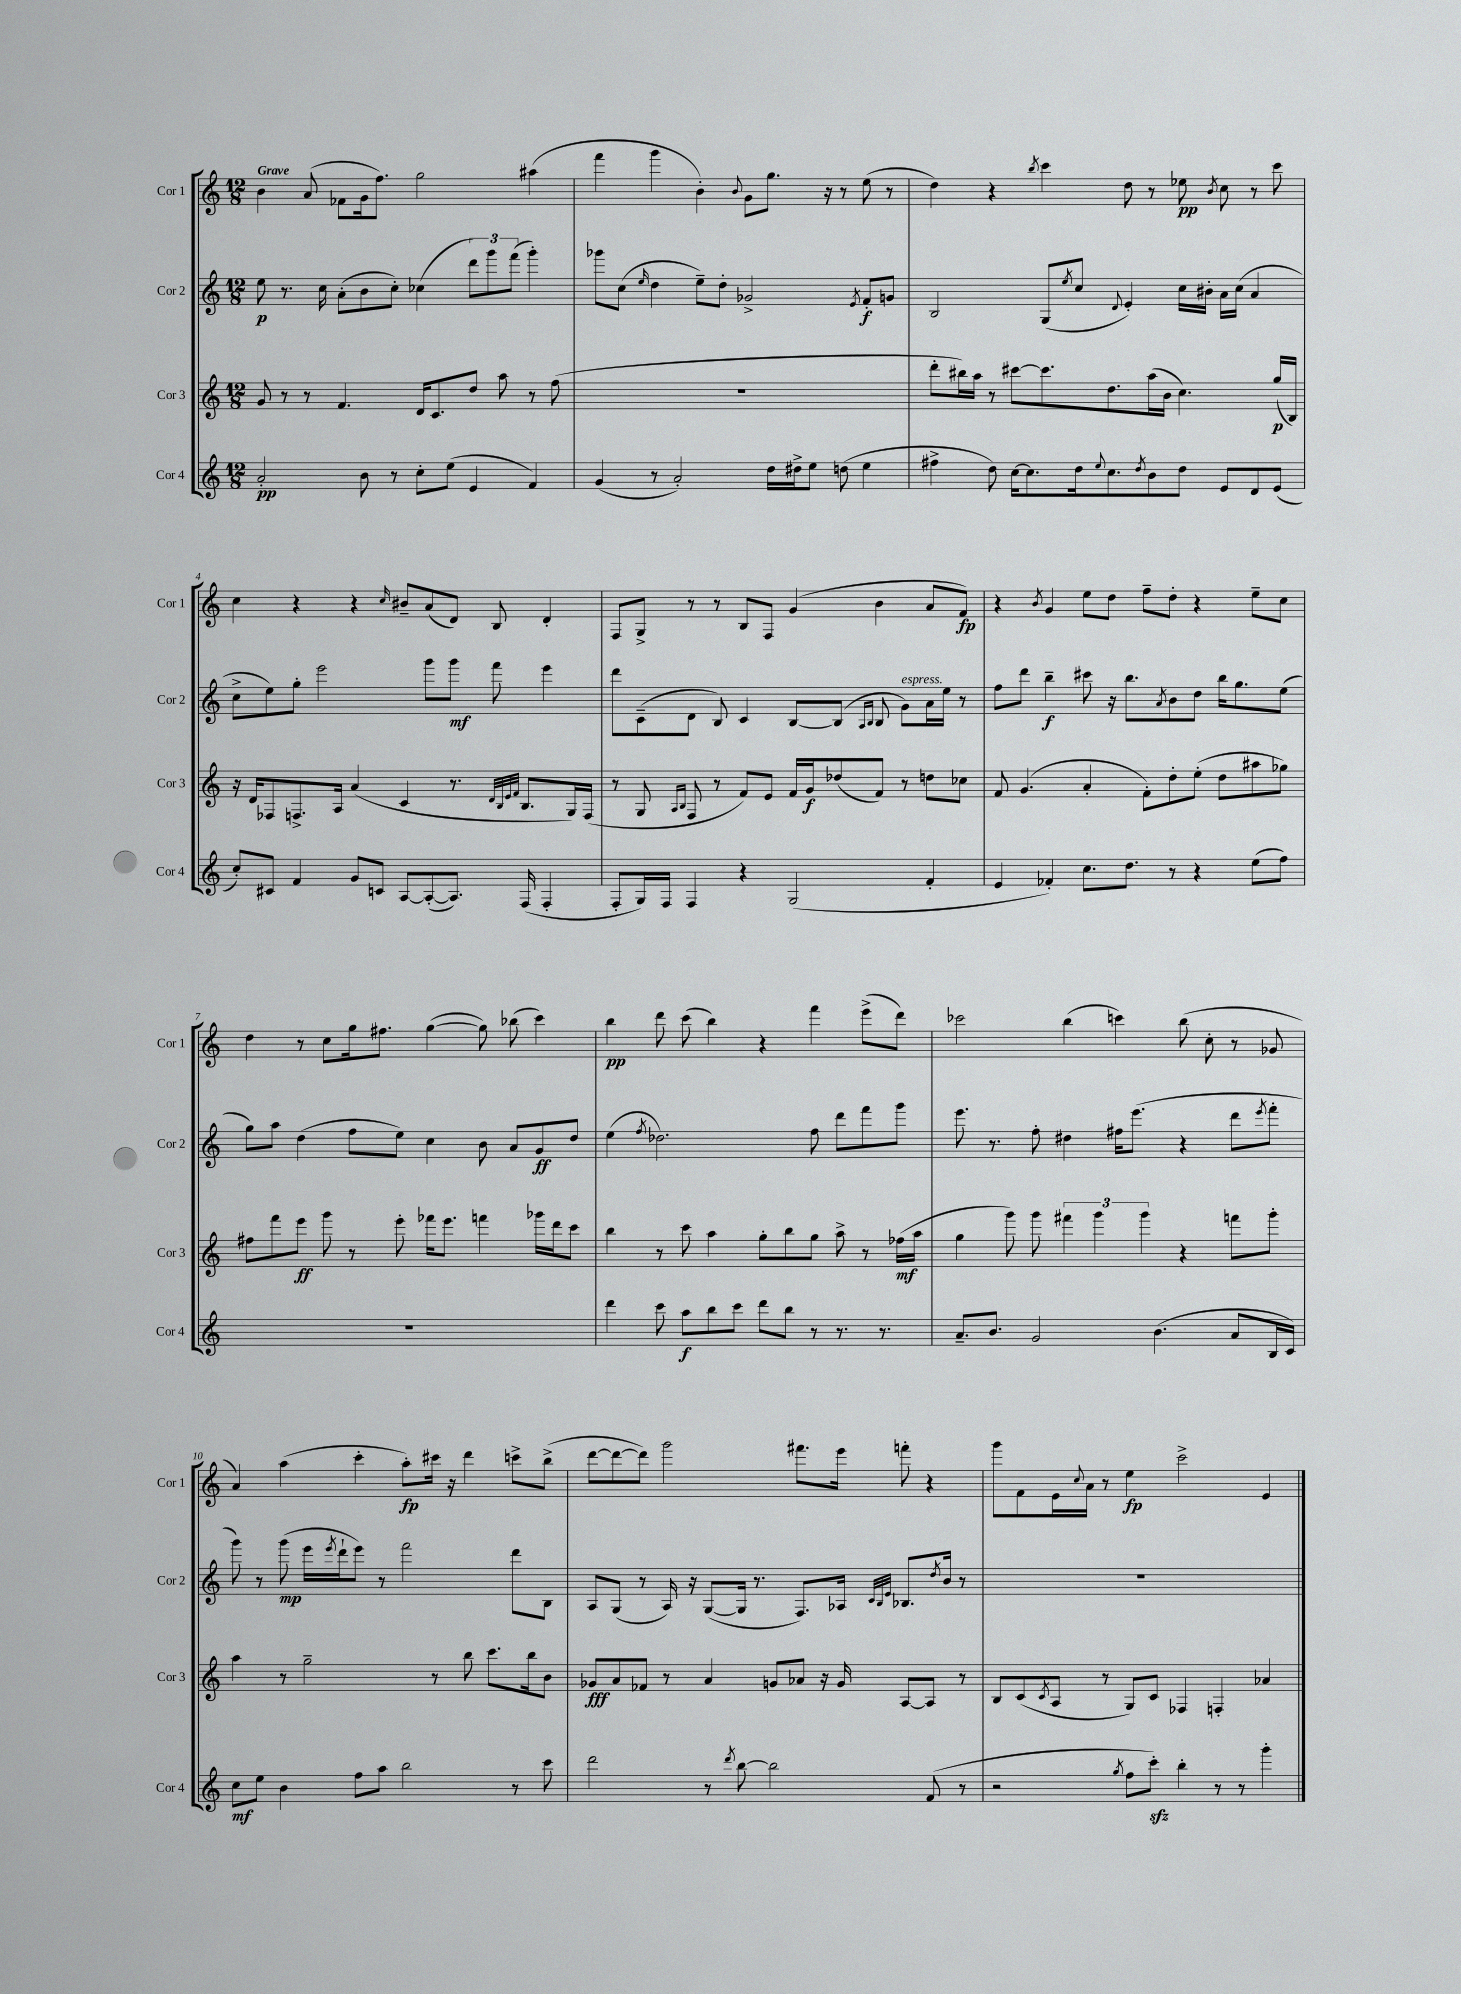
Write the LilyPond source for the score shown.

<<
\new StaffGroup <<
\new Staff = "s0" \with { instrumentName = "Cor 1" shortInstrumentName = "Cor 1" } {
    \clef treble \key c \major \numericTimeSignature \time 12/8 \tempo "Grave"
    b'4 a'8( fes'8 g'16 f''8.) g''2 ais''4( |
    f'''4 g'''4 b'4-.) \appoggiatura { b'8 } g'8 g''8. r16 r8 e''8( r8 |
    d''4) r4 \acciaccatura { b''8 } c'''4 d''8 r8 ees''8\pp \acciaccatura { b'8 } c''8 r8 c'''8 |
    c''4 r4 r4 \grace { c''16 } bis'8-- a'8( d'8) b8 d'4-. |
    f8 g8-> r8 r8 b8 f8 g'4( b'4 a'8 f'8\fp) |
    r4 \acciaccatura { b'8 } g'4 e''8 d''8 f''8-- d''8-. r4 e''8-- c''8 |
    d''4 r8 c''8 g''16 fis''8. g''4~( g''8) bes''8( c'''4) |
    b''4\pp d'''8 c'''8( b''4) r4 f'''4 e'''8->( d'''8) |
    ces'''2 b''4( c'''4) b''8( c''8-. r8 ges'8 |
    a'4) a''4( c'''4-. a''8-.\fp) cis'''16 r16 d'''4 c'''8-> b''8->( |
    d'''8~ d'''8~ d'''8) g'''2 fis'''8. e'''16 f'''8-. r4 |
    g'''8 f'8 e'16 \appoggiatura { c''8 } a'16 r8 e''4\fp c'''2-> e'4 \bar "|." |
}
\new Staff = "s1" \with { instrumentName = "Cor 2" shortInstrumentName = "Cor 2" } {
    \clef treble \key c \major \numericTimeSignature \time 12/8
    e''8\p r8. c''16 a'8-.( b'8 c''8-.) ces''4( \tuplet 3/2 { d'''8) g'''8 f'''8( } g'''4-.) |
    ges'''8 c''8( \grace { e''16 } d''4 e''8--) d''8-. ges'2-> \acciaccatura { e'8 } f'8-.\f g'8 |
    b2 g8( \acciaccatura { e''8 } c''8 \appoggiatura { d'8 } e'4-.) c''16 bis'16-. a'16 c''16( a'4 |
    c''8-> e''8) g''8-. e'''2 g'''8 g'''8\mf f'''8 e'''4 |
    d'''8 c'8--( d'8 b8) c'4 b8~ b8( \grace { a16 b16 } b8 g'8^\markup { \italic "espress." }) a'16 e''16 r8 |
    f''8 d'''8 b''4--\f cis'''8 r16 b''8. \acciaccatura { a'8 } b'8 d''8 b''16 g''8. e''8( |
    g''8) a''8 d''4( f''8 e''8) c''4 b'8 a'8 g'8\ff d''8 |
    e''4( \acciaccatura { f''8 } des''2.) f''8 d'''8 f'''8 g'''8 |
    e'''8. r8. f''8-. dis''4 fis''16 e'''8.( r4 d'''8 \acciaccatura { e'''8 } f'''8-. |
    g'''8) r8 g'''8\mp( e'''16 \acciaccatura { e'''8 } d'''16-! e'''8) r8 f'''2 d'''8 b8 |
    a8 g8( r8 a16) r16 g8~( g16 r8. f8.) aes16 \grace { c'32 b32 e'32 } bes8. \acciaccatura { d''8 } b'16 r8 |
    R1. \bar "|." |
}
\new Staff = "s2" \with { instrumentName = "Cor 3" shortInstrumentName = "Cor 3" } {
    \clef treble \key c \major \numericTimeSignature \time 12/8
    g'8 r8 r8 f'4. d'16 c'8. d''8 a''8 r8 f''8( |
    R1. |
    d'''8-. bis''16) a''16 r8 cis'''8~ cis'''8. d''8. a''16( b'16 c''4.) g''16\p( b16) |
    r16 d'16 fes8 f8.-> a16 a'4( c'4 r8. \grace { d'32 b32 e'32 f'32 } b8. g16) f16( |
    r8 g8 \grace { a16 b16 } f8 r8 f'8) e'8 f'16 g'16\f des''8( f'8) r8 d''8 ces''8 |
    f'8 g'4.( a'4-. f'8-.) d''8-. e''8-.( d''8 ais''8 ges''8) |
    fis''8 f'''8 e'''8\ff g'''8 r8 e'''8-. fes'''16 e'''8. f'''4 ges'''16 d'''16 c'''8 |
    b''4 r8 c'''8 a''4 g''8-. b''8 g''8 a''8-> r8 fes''16\mf( a''16 |
    g''4 g'''8) g'''8 \tuplet 3/2 { fis'''4 g'''4 g'''4 } r4 f'''8 g'''8-. |
    a''4 r8 g''2-- r8 b''8 c'''8. b''16 b'8 |
    ges'8\fff a'8 fes'8 r8 a'4 g'8 aes'8 r16 g'16 a8~ a8 r8 |
    b8 c'8( \acciaccatura { c'8 } a8 r8 g8) c'8 fes4 f4-. aes'4 \bar "|." |
}
\new Staff = "s3" \with { instrumentName = "Cor 4" shortInstrumentName = "Cor 4" } {
    \clef treble \key c \major \numericTimeSignature \time 12/8
    a'2-.\pp b'8 r8 c''8-. e''8( e'4 f'4) |
    g'4( r8 a'2-.) d''16 dis''16-> e''8 d''8( e''4 |
    fis''4-> d''8) c''16~ c''8. d''16 \appoggiatura { e''8 } c''8. \acciaccatura { d''8 } b'8 d''8 e'8 d'8 e'8( |
    c''8-.) cis'8 f'4 g'8 c'8 a8~ a8~-.( a8.) f16( f4-. |
    f8-. g16) f16 f4 r4 g2( f'4-. |
    e'4 fes'4-.) c''8. d''8. r8 r4 e''8( f''8) |
    R1. |
    d'''4 c'''8 a''8\f b''8 c'''8 d'''8 b''8 r8 r8. r8. |
    a'8.-- b'8. g'2 b'4.( a'8 b16 c'16) |
    c''8\mf e''8 b'4 f''8 a''8 b''2 r8 c'''8 |
    d'''2 r8 \acciaccatura { d'''8 } b''8~ b''2 f'8( r8 |
    r2 \acciaccatura { g''8 } f''8 c'''8-.\sfz) b''4-. r8 r8 g'''4-. \bar "|." |
}
>>
>>
